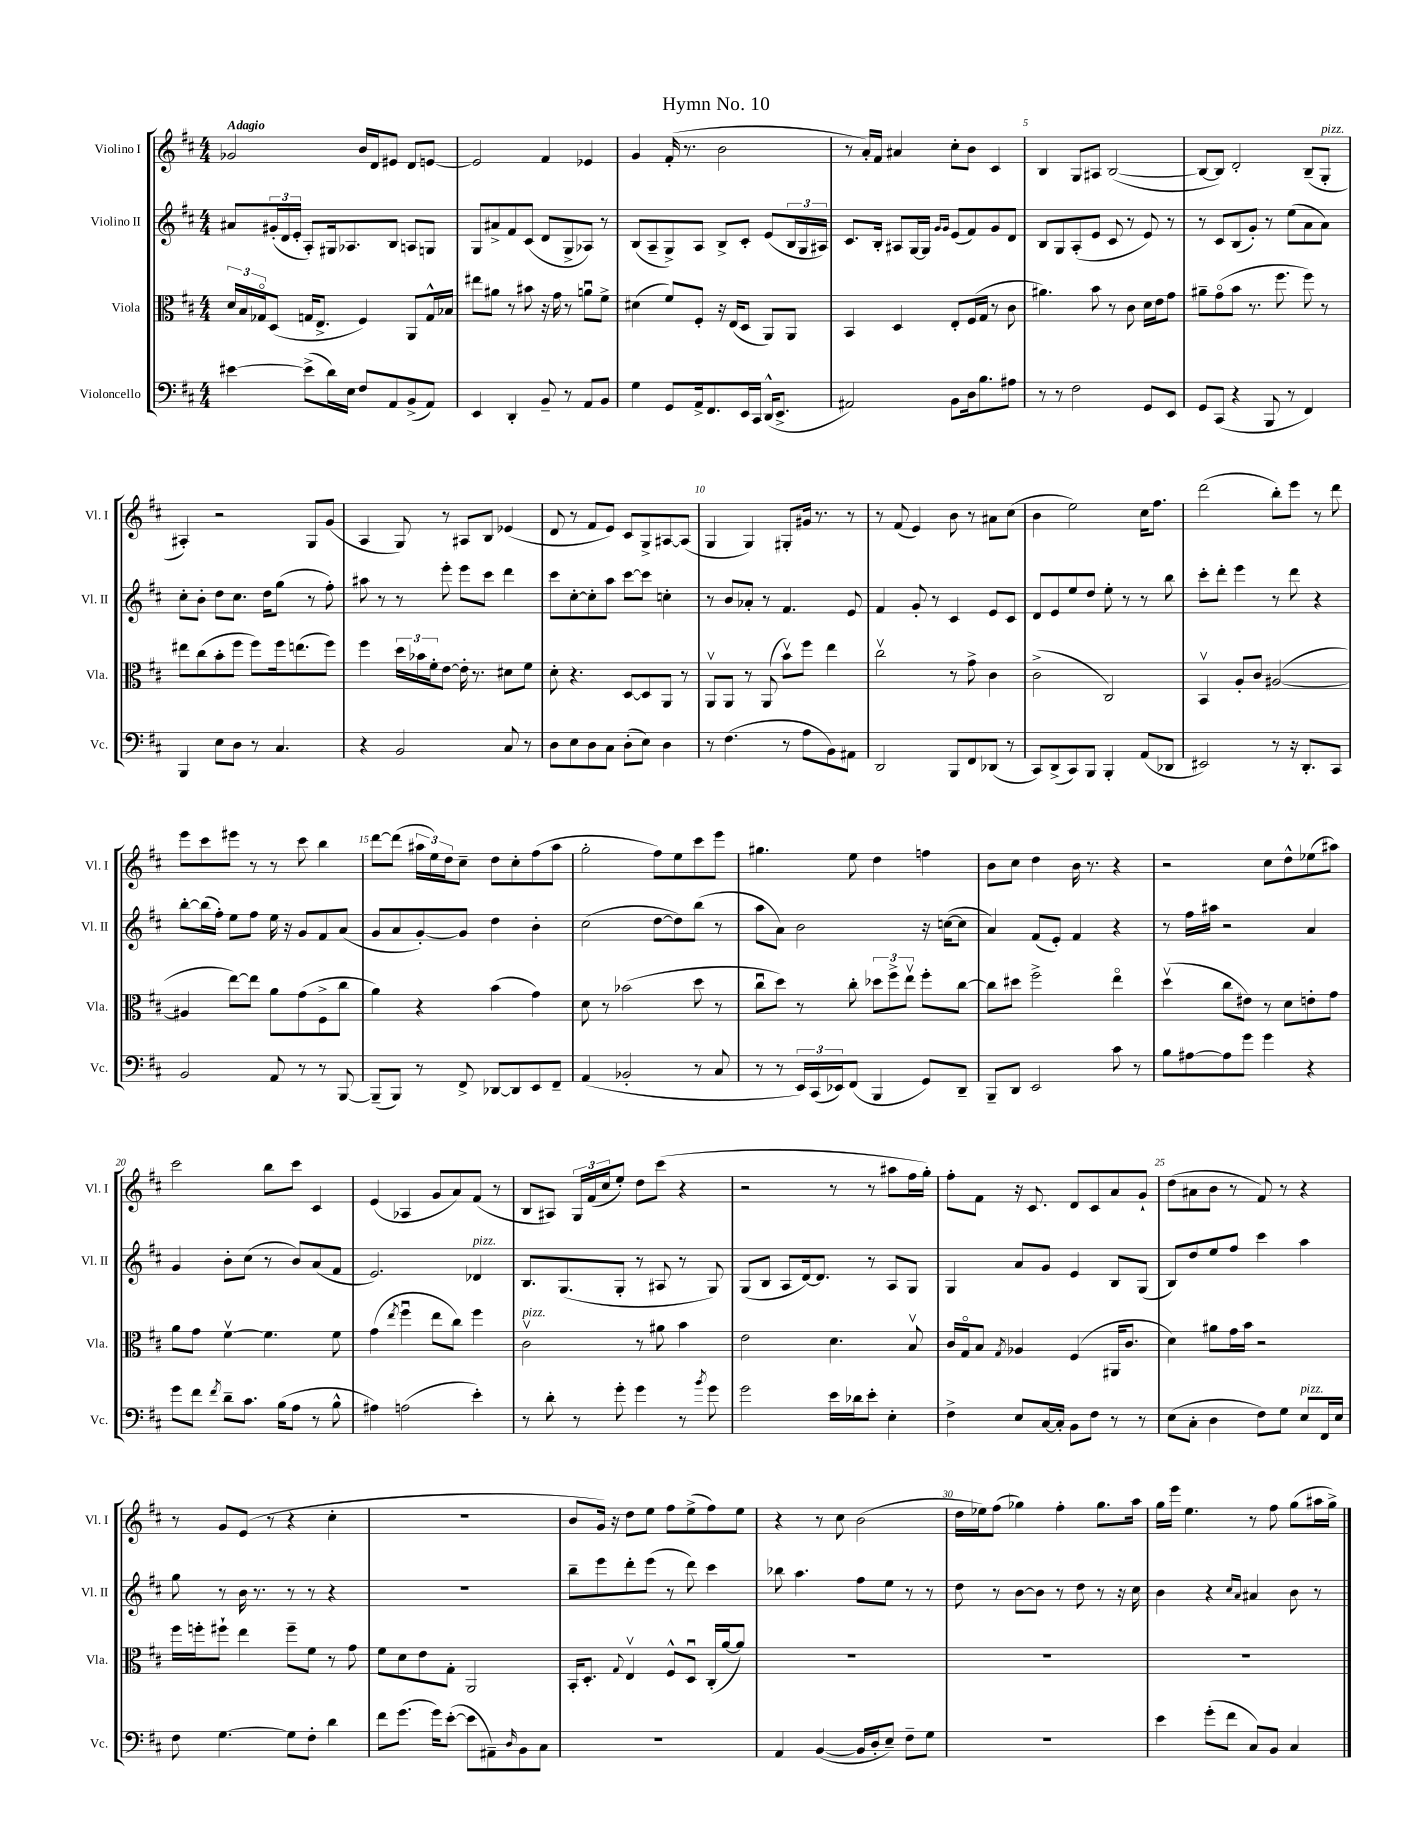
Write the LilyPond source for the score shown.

\header { title = "Hymn No. 10" }
<<
\new StaffGroup <<
\new Staff = "s0" \with { instrumentName = "Violino I" shortInstrumentName = "Vl. I" } {
    \clef treble \key d \major \numericTimeSignature \time 4/4 \tempo "Adagio"
    ges'2 b'16 d'16 eis'8 d'8 e'8~ |
    e'2 fis'4 ees'4 |
    g'4 fis'16-.( r8. b'2 |
    r8 a'16-.) fis'16 ais'4 cis''8-. b'8 cis'4 |
    b4 g8 ais8 b2~( |
    b8~ b8) d'2-. b8--( g8-.^\markup { \italic "pizz." } |
    ais4-.) r2 g8 g'8( |
    a4 g8) r8 ais8 b8 ees'4( |
    d'8 r8 fis'8 e'8) cis'8 g8-> ais8~ ais8( |
    g4 g4) gis8-. gis'16 r8. r8 |
    r8 fis'8( e'4) b'8 r8 ais'8 cis''8( |
    b'4 e''2) cis''16 fis''8. |
    d'''2( b''8-.) e'''8 r8 d'''8 |
    e'''8 cis'''8 eis'''8 r8 r8 cis'''8 b''4 |
    d'''8~ d'''8( \tuplet 3/2 { ais''16 e''16) d''16 } cis''8-- d''8 cis''8-. fis''8( ais''8 |
    g''2-. fis''8) e''8 cis'''8 e'''8 |
    gis''4. e''8 d''4 f''4 |
    b'8 cis''8 d''4 b'16 r8. r4 |
    r2 cis''8 d''8-^ ees''8( ais''8) |
    cis'''2 b''8 cis'''8 cis'4 |
    e'4( aes4 g'8 a'8) fis'8( r8 |
    b8 ais8) \tuplet 3/2 { g16 fis'16( cis''16 } e''8-.) d''8 cis'''8( r4 |
    r2 r8 r8 ais''8 fis''16 g''16-.) |
    fis''8-. fis'8 r16 cis'8. d'8 cis'8 a'8 g'8-! |
    d''8( ais'8 b'8 r8 fis'8) r8 r4 |
    r8 g'8 e'8( r8 r4 cis''4-. |
    R1 |
    b'8 g'16) r16 d''8 e''8 fis''8 e''8->( fis''8) e''8 |
    r4 r8 cis''8 b'2( |
    d''16 ees''16) fis''8( ges''4) fis''4-. ges''8. a''16 |
    g''16 e'''16 e''4. r8 fis''8 g''8( ais''16 g''16->) \bar "|." |
}
\new Staff = "s1" \with { instrumentName = "Violino II" shortInstrumentName = "Vl. II" } {
    \clef treble \key d \major \numericTimeSignature \time 4/4
    ais'8 \tuplet 3/2 { gis'16-.( d'16 e'16-. } a8-.) gis16 aes8. b8 a8 g8 |
    g8 ais'8-> fis'8 cis'8( d'8 g8-> aes8) r8 |
    b8( a8-- g8->) a8 b8-> cis'8-. e'8( \tuplet 3/2 { b16 g16 ais16) } |
    cis'8. b16-. ais8 g16~ g16 \grace { g'16 g'16 } e'8( fis'8) g'8 d'8 |
    b8 g8 a8-.( e'8 cis'8 r8 e'8) r8 |
    r8 cis'8 b8( g'8-.) r8 e''8( a'8 a'8) |
    cis''8-. b'8-. d''8 cis''8. d''16 g''8( r8 fis''8-.) |
    ais''8 r8 r8 e'''8-. e'''8 cis'''8 d'''4 |
    cis'''8 cis''8~-. cis''8-. a''8 cis'''8~ cis'''8 c''4-. |
    r8 b'8 aes'8-. r8 fis'4. e'8 |
    fis'4 g'8-. r8 cis'4 e'8 cis'8 |
    d'8 e'8 e''8 d''8 e''8-. r8 r8 b''8 |
    cis'''8-. d'''8-. e'''4 r8 d'''8 r4 |
    b''8~-. b''16( fis''16-.) e''8 fis''8 e''16 r16 g'8 fis'8 a'8( |
    g'8 a'8 g'8~-.) g'8 d''4 b'4-. |
    cis''2( d''8~ d''8) b''8( r8 |
    a''8 a'8) b'2 r16 c''16~( c''8 |
    a'4) fis'8( e'8-.) fis'4 r4 |
    r8 fis''16 ais''16 r2 a'4 |
    g'4 b'8-. cis''8( r8 b'8) a'8( fis'8 |
    e'2.) des'4^\markup { \italic "pizz." } |
    b8. g8.( g8-. r8 ais8 r8 g8) |
    g8( b8 a8 d'16~) d'8. r8 a8 g8 |
    g4 a'8 g'8 e'4 b8 g8( |
    b8) d''8 e''8 fis''8 cis'''4 a''4 |
    g''8 r8 b'16 r8. r8 r8 r4 |
    R1 |
    b''8-- e'''8 d'''8-. e'''8( r8 d'''8) cis'''4 |
    bes''8 a''4. fis''8 e''8 r8 r8 |
    d''8 r8 b'8~ b'8 r8 d''8 r8 r16 cis''16 |
    b'4 r4 \grace { cis''16 a'16 } ais'4 b'8 r8 \bar "|." |
}
\new Staff = "s2" \with { instrumentName = "Viola" shortInstrumentName = "Vla." } {
    \clef alto \key d \major \numericTimeSignature \time 4/4
    \tuplet 3/2 { d'16 b16 ges16\flageolet } d8( g16 e8.-> fis4) a,8 g16-^ bes16 |
    eis''8 ais'8 r8 bis'8 r16 g'16 r8 a'8\downbow fis'8-> |
    dis'4( fis'8) fis8-. r16 e16( d8 a,8) a,8 |
    b,4 d4 e8-. fis16( g16 r8 cis'8 |
    ais'4.) b'8 r8 cis'8 d'16 e'16 g'8 |
    ais'8-- g'8\flageolet( b'8 r8. fis''8. fis''8) r8 |
    eis''8 cis''8( b'8-. fis''8 fis''8) fis''16 e''8.( fis''8) |
    fis''4 \tuplet 3/2 { d''16 bes'16 fis'16-. } e'8~ e'16-. r8. dis'8 fis'8 |
    d'8-. r4. d8~ d8 a,8 r8 |
    a,8\upbow a,8 r8 a,8( b'8\upbow) fis''8 e''4 |
    cis''2\upbow r8 g'8-> cis'4 |
    cis'2->( cis2) |
    b,4\upbow a8-. cis'8 ais2~( |
    ais4 e''8~) e''8 a'8 g'8( fis8-> cis''8 |
    a'4) r4 b'4( g'4) |
    d'8 r8 bes'2( d''8 r8 |
    cis''8\downbow d''8) r8 cis''8-. \tuplet 3/2 { des''8 fis''8-> e''8\upbow } fis''8-. cis''8~ |
    cis''8 dis''8 fis''2-> e''4\flageolet |
    d''4\upbow( cis''8 eis'8) r8 d'8 e'8-. g'8 |
    a'8 g'8 fis'4~\upbow fis'4. fis'8 |
    g'4( \acciaccatura { e''8 } fis''4\downbow e''8 cis''8) fis''4 |
    cis'2\upbow^\markup { \italic "pizz." } r8 ais'8 b'4 |
    e'2 d'4. b8\upbow |
    cis'16 g16\flageolet b8 \acciaccatura { g8 } aes4 fis4( ais,16 cis'8. |
    d'4) ais'8 g'16 b'16 r2 |
    fis''16 f''16-. fis''8-! e''4 fis''8-- fis'8 r8 g'8 |
    fis'8 d'8 e'8 g8-. a,2 |
    b,16-. d8.-. \appoggiatura { g8 } e4\upbow fis8-^ d8\downbow cis16-.( a'16~ a'8) |
    R1 |
    R1 |
    R1 \bar "|." |
}
\new Staff = "s3" \with { instrumentName = "Violoncello" shortInstrumentName = "Vc." } {
    \clef bass \key d \major \numericTimeSignature \time 4/4
    eis'4~ eis'8->( d'16) e16 fis8 a,8 b,8->( a,8) |
    e,4 d,4-. b,8-- r8 a,8 b,8 |
    g4 g,8 a,16-> fis,8. e,16 cis,16 d,16-^( e,8.-> |
    ais,2) b,8 d16 b8. ais8 |
    r8 r8 fis2 g,8 e,8 |
    g,8 cis,8( r4 b,,8 r8 fis,4) |
    b,,4 e8 d8 r8 cis4. |
    r4 b,2 cis8 r8 |
    d8 e8 d8 cis8 d8-.( e8) d4 |
    r8 fis4.( r8 a8 b,8) ais,8 |
    d,2 b,,8 fis,8 des,8( r8 |
    cis,8) d,8->( cis,8) b,,8 b,,4-. a,8( des,8 |
    eis,2) r8 r16 d,8.-. cis,8 |
    b,2 a,8 r8 r8 b,,8~ |
    b,,8--( b,,8) r8 fis,8-> des,8~ des,8 e,8 fis,8-- |
    a,4( bes,2-. r8 cis8 |
    r8 r8 \tuplet 3/2 { e,16) cis,16( ees,16) } fis,8( b,,4 g,8) d,8-- |
    b,,8-- d,8 e,2 cis'8 r8 |
    b8 ais8~ ais8 g'8 g'4 r4 |
    g'8 fis'8 \acciaccatura { fis'8 } d'8-- cis'8. b16( a8 r8 b8-^ |
    ais4) a2( e'4-.) |
    r8 d'8-. r8 g'8-. g'4 r8 \acciaccatura { b'8 } g'8 |
    g'2 e'16 des'16 e'8-. e4-. |
    fis4-> e8 cis16~ cis16-. b,8 fis8 r8 r8 |
    e8( cis8-. d4 fis8) g8 e8^\markup { \italic "pizz." } fis,16 e16 |
    fis8 g4.~ g8 fis8-. d'4 |
    fis'8 g'8.( g'16) e'8~-.( e'8 ais,8--) \grace { d16 } b,8 cis8 |
    r1 |
    a,4 b,4~( b,16 d16-. e8--) fis8-- g8 |
    R1 |
    e'4 g'8-.( fis'8 cis8) b,8 cis4 \bar "|." |
}
>>
>>
\layout { \context { \Score \override BarNumber.break-visibility = ##(#f #t #t) barNumberVisibility = #(every-nth-bar-number-visible 5) } }
